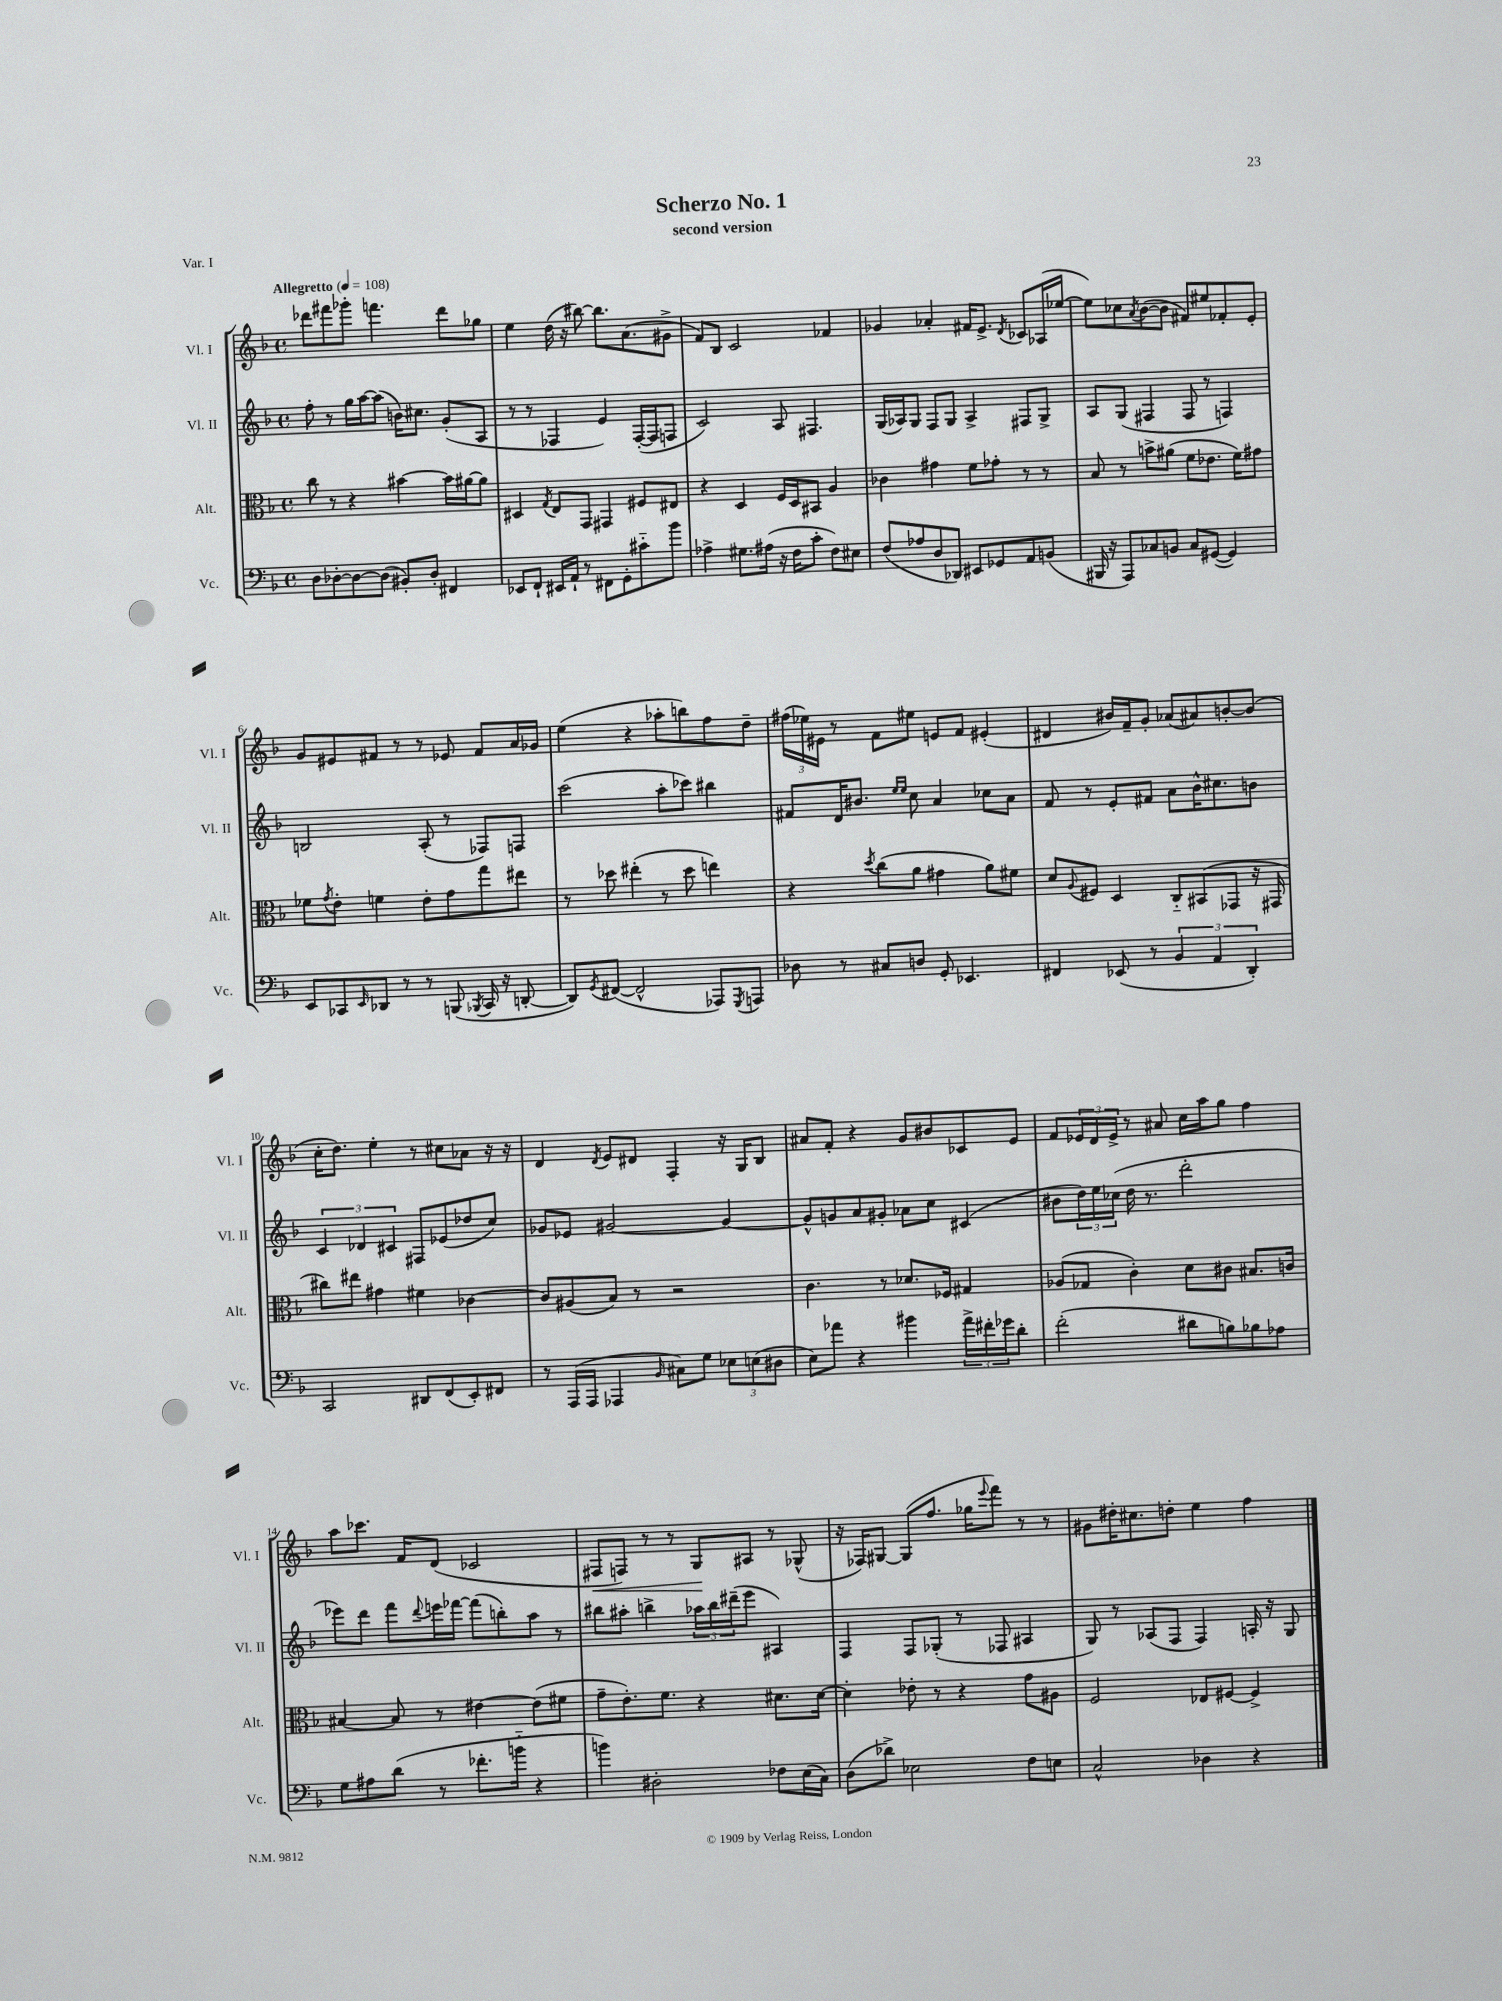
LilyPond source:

\header { title = "Scherzo No. 1" subtitle = "second version" piece = "Var. I" }
<<
\new StaffGroup <<
\new Staff = "s0" \with { instrumentName = "Vl. I" shortInstrumentName = "Vl. I" } {
    \clef treble \key f \major \defaultTimeSignature \time 4/4 \tempo "Allegretto" 4 = 108
    des'''8 fis'''8 ges'''8-. f'''4. des'''8 ges''8 |
    e''4 d''16( r16 bis''8~) bis''8. a'8.( gis'8-> |
    f'8) bes8 c'2 fes'4 |
    ges'4 aes'4-. fis'16 e'8.-> \acciaccatura { d'8 } ces'8 aes16( ees''16~ |
    ees''8) ces''8 \acciaccatura { a'8 } bes'8~( bes'8 fis'8) eis''8 fes'8-. e'8-. |
    g'8 eis'8 fis'8 r8 r8 ees'8 fis'8 a'16 ges'16 |
    e''4( r4 aes''8-. b''8) f''8 d''8-- |
    \tuplet 3/2 { fis''16( ees''16) eis'16 } r8 f'8 eis''8 e'8 f'8 eis'4-.( |
    dis'4 bis'16) f'16-- g'8-. aes'8( ais'8) b'8~-. b'8( |
    c''16-. d''8.) e''4-. r8 cis''8 aes'8 r16 r16 |
    d'4 \acciaccatura { d'8 } e'8 dis'8 f4-. r16 g16 bes8 |
    ais'8 f'8-. r4 g'8 bis'8 ces'8 e'8 |
    f'8 \tuplet 3/2 { ees'16 d'16 ees'16-> } r8 ais'8 c''16 a''16 g''8 f''4 |
    a''8 ces'''8. f'16 d'8( ces'2 |
    fis8\< f8) r8 r8 g8\! ais8 r8 ges8-^( |
    r16 fes16) gis8~ gis8( f''8. ges''16 \appoggiatura { e'''8 } f'''8) r8 r8 |
    gis'8 dis''16-. cis''8. d''8-. e''4 f''4 \bar "|." |
}
\new Staff = "s1" \with { instrumentName = "Vl. II" shortInstrumentName = "Vl. II" } {
    \clef treble \key f \major \defaultTimeSignature \time 4/4
    f''8-. r8 g''16 a''16~ a''8( b'16) cis''8. g'8-.( a8 |
    r8 r8 fes4 e'4) fes16~-.( fes16 f8 |
    c'2) a8 fis4. |
    g16( aes16) g8 f8 g8 aes4-> fis8 g8-> |
    a8 g8( fis4 fis8 r8 f4) |
    b2 a8-.( r8 fes8) f8 |
    c'''2( a''8-. ces'''8) bis''4 |
    fis'8 d'16 bis'8. \grace { e''16 e''16 } c''8 a'4 ces''8 a'8 |
    f'8 r8 e'8-. fis'8 a'8 bes'16-^ cis''8. b'8 |
    \tuplet 3/2 { c'4 des'4 cis'4 } fis8 ees'8( des''8 c''8) |
    ges'8 ees'8 gis'2~ gis'4~ |
    gis'8-^ g'8 a'8 gis'8-. aes'8 c''8 cis'4( |
    bis'8 \tuplet 3/2 { d''16) e''16 ces''16( } d''16 r8. d'''2-. |
    ees'''8) d'''8 f'''8 \appoggiatura { d'''8 } e'''16 fes'''16~ fes'''8( b''8-.) a''8 r8 |
    bis''8 ais''8-. b''4-> \tuplet 3/2 { aes''16 b''16 dis'''16--( } e'''8 ais4) |
    f4 f8 ges8-.( r8 fes8 ais4 |
    g8) r8 aes8( f8 f4) a16-. r16 g8 \bar "|." |
}
\new Staff = "s2" \with { instrumentName = "Alt." shortInstrumentName = "Alt." } {
    \clef alto \key f \major \defaultTimeSignature \time 4/4
    c''8 r8 r4 bis'4~ bis'16 ais'16~ ais'8 |
    dis4 \acciaccatura { g8 } e8 g,8 gis,4 fis8 eis8 |
    r4 d4 f16 d16 bis,8 a4 |
    ces'4 gis'4 f'8 ges'8-. r8 r8 |
    bes8 r8 b'8-> ais'8( f'8 ees'8. f'16) gis'8 |
    fes'8 \acciaccatura { g'8 } e'8-. f'4 e'8-. g'8 g''8 eis''8 |
    r8 des''8 eis''4-.( r8 des''8 e''4) |
    r4 \acciaccatura { d''8 } c''8( a'8 gis'4 a'8) fis'8 |
    d'8 \appoggiatura { a8 } fis8 d4 c8-_ bis,8( ges,8 r16 gis,16 |
    cis''8) eis''8 gis'4 fis'4 ces'4~ |
    ces'8 ais8( bes8) r8 r2 |
    c'4. r8 des'8. fes16 gis4 |
    aes8( ges8 c'4-.) d'8 cis'8 bis8. c'16 |
    bis4~ bis8 r8 eis'4~ eis'8( fis'8 |
    g'8-- e'8.-.) f'8. r4 dis'8. dis'16~ |
    dis'4-. ees'8-. r8 r4 g'8 ais8 |
    f2 ees8 fis8~ fis4-> \bar "|." |
}
\new Staff = "s3" \with { instrumentName = "Vc." shortInstrumentName = "Vc." } {
    \clef bass \key f \major \defaultTimeSignature \time 4/4
    d8 des8~-. des8~ des8( bis,8-.) des8-. fis,4 |
    ees,8 f,8-! eis,16 a,16-! r8 fis,8 g,8-. cis'8-_ bes'8 |
    aes4-> gis8. ais16( r16 f16 c'8-. f8) eis8 |
    f8( aes8 d8 des,8) eis,8 ges,8 a,8 b,8( |
    bis,,16 r16 a,,8) ces8 b,8 ces8 gis,8~( gis,4) |
    e,8 ces,8 \grace { e,16 } des,8 r8 r8 b,,8( \acciaccatura { bes,,8 } ces,16 r16 d,8~-. |
    d,8) \acciaccatura { g,8 } fis,8~( fis,2-^ aes,,8) \acciaccatura { g,,8 } a,,8 |
    des8 r8 cis8 d8 g,8-. ees,4. |
    fis,4 ees,8( r8 \tuplet 3/2 { bes,4 a,4 d,4-.) } |
    c,2 dis,8 f,8( e,8-.) fis,8 |
    r8 a,,16( a,,16 aes,,4 \grace { bes,16 } cis8) g8 \tuplet 3/2 { ees8 e8( dis8 } |
    e8) aes'8 r4 bis'4 \tuplet 3/2 { aes'16-> fis'16-. ges'16 } d'8-. |
    f'2-.( dis'8 b8) bes8 aes8 |
    g8 ais8 d'8( r8 fes'8.-. b'16-_ r4 |
    b'4) dis2-. fes8 e16( c16) |
    d8( des'8->) ees2 f8 e8 |
    c2-^ des4 r4 \bar "|." |
}
>>
>>
